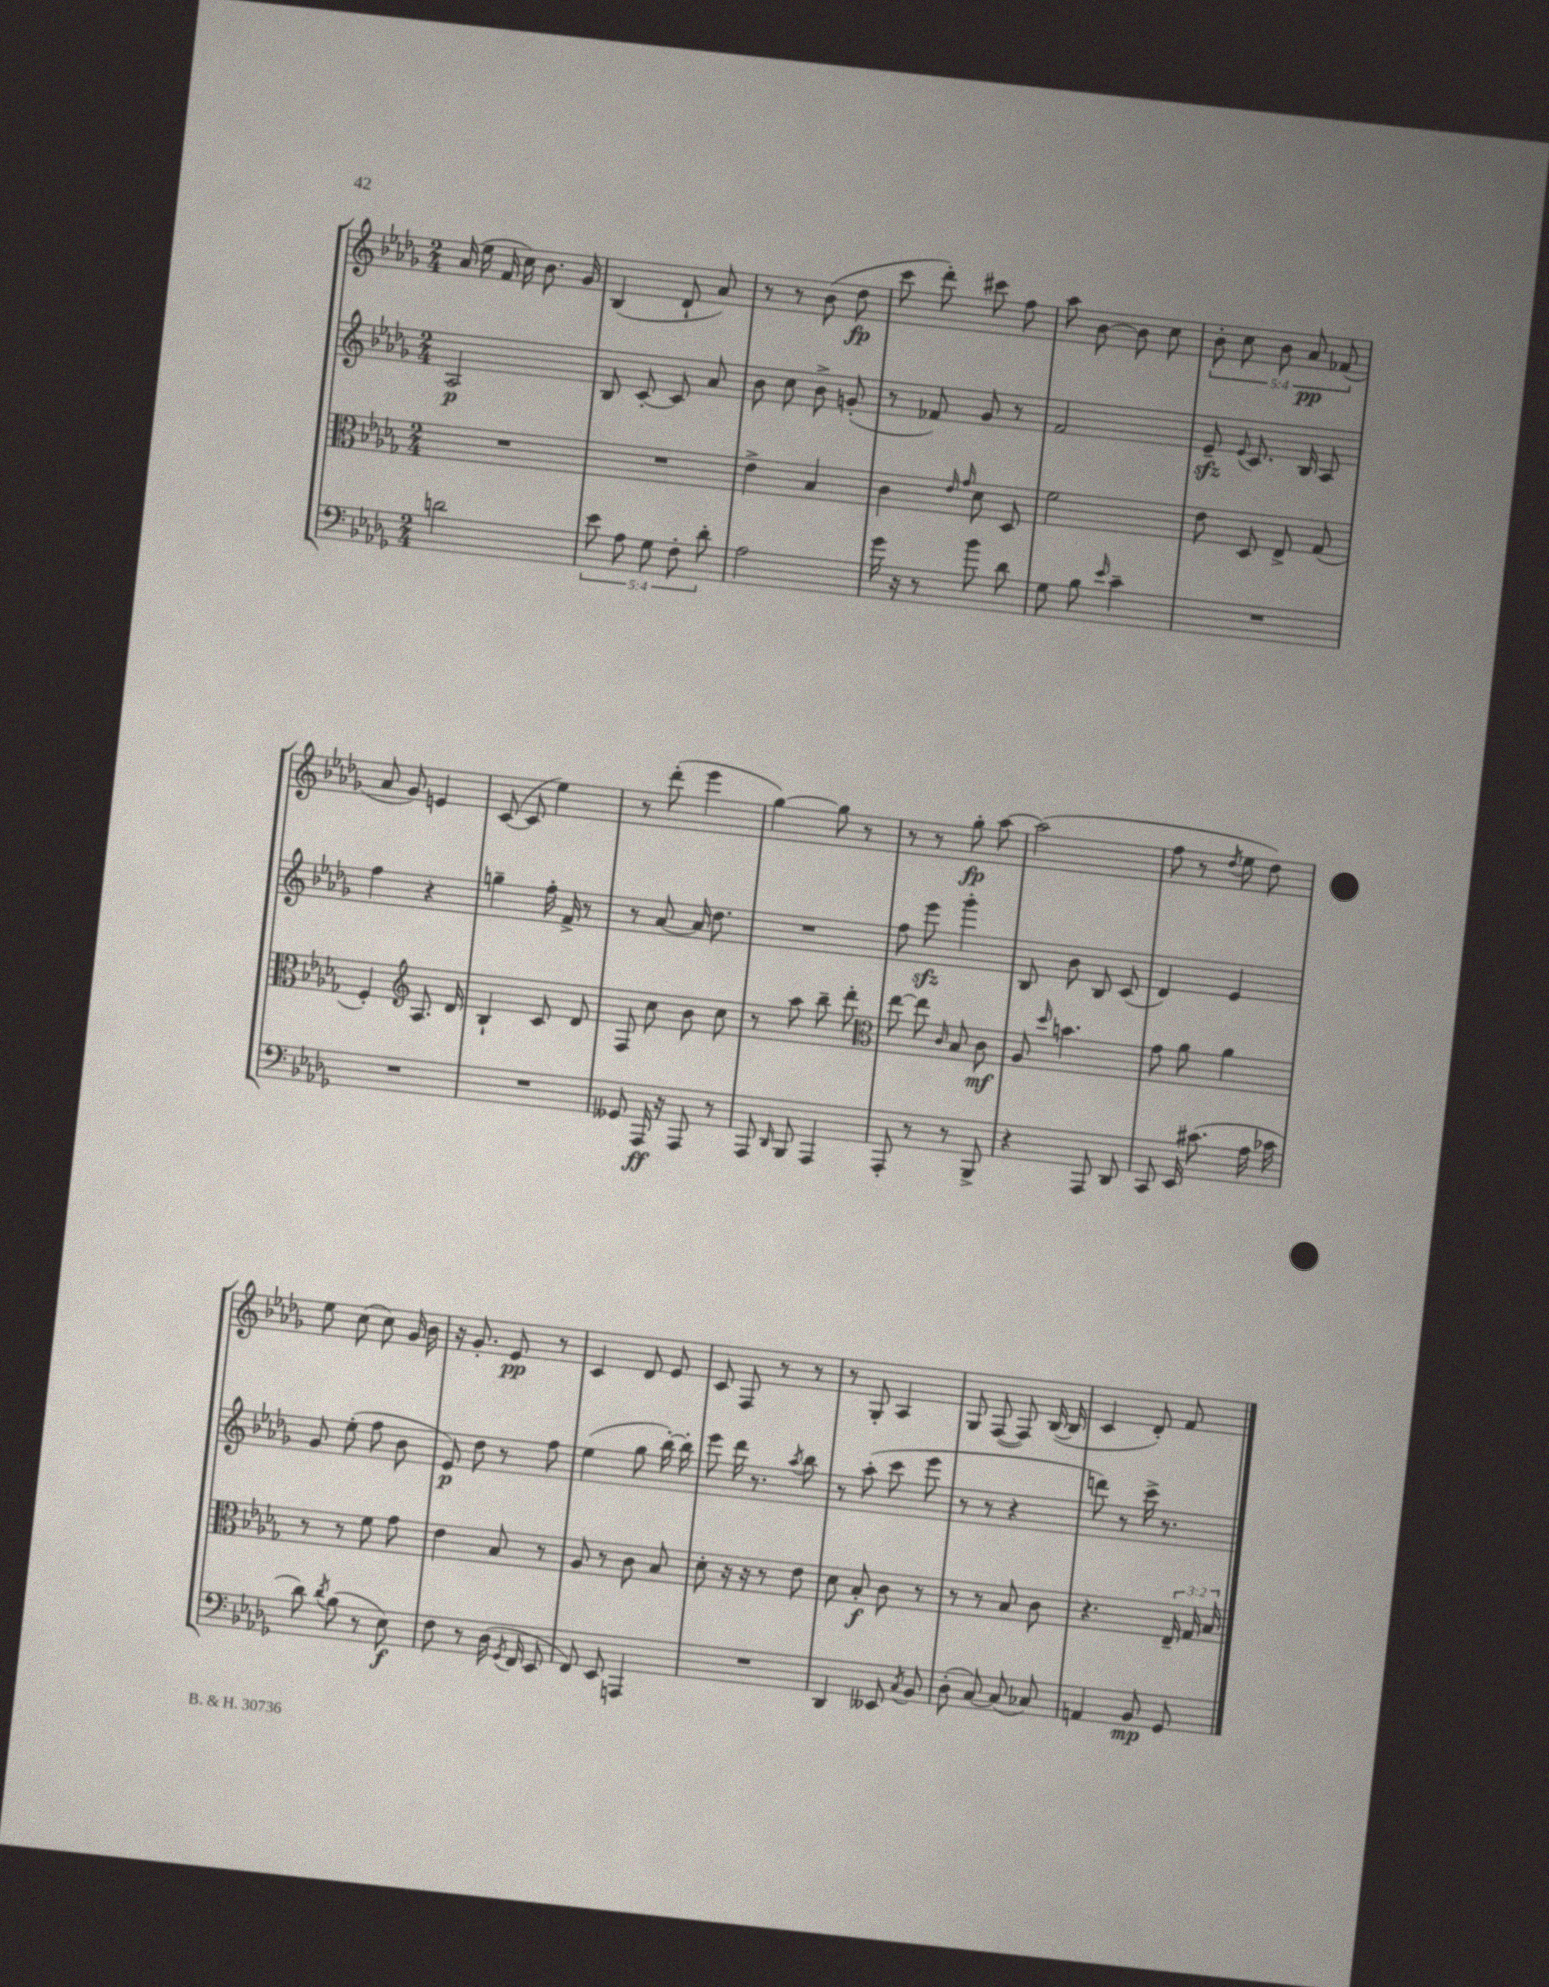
<<
\new StaffGroup <<
\new Staff = "s0" {
    \clef treble \key des \major \numericTimeSignature \time 2/4 \override Staff.TupletNumber.text = #tuplet-number::calc-fraction-text
    \autoBeamOff aes'16( ees''16 f'16 c''16) bes'8. ges'16 |
    bes4( des'8-! aes'8) |
    r8 r8 bes'8( des''8\fp |
    c'''8 des'''8-.) cis'''8 f''8 |
    aes''8 bes'8~ bes'8 c''8 |
    \tuplet 5/4 { bes'8-. c''8 bes'8 aes'8\pp fes'8( } |
    aes'8 ges'8) e'4 |
    c'8~( c'8 ees''4) |
    r8 des'''8-.( ees'''4 |
    ges''4~) ges''8 r8 |
    r8 r8 ges''8-.\fp aes''8~ |
    aes''2( |
    f''8 r8 \acciaccatura { des''8 } ees''8 des''8) |
    ees''8 c''8( c''8) ges'16 bes'16 |
    r16 ges'8.-. ees'8\pp r8 |
    c'4 des'8 ees'8 |
    c'8 f8 r8 r8 |
    r8 ges8-. aes4 |
    ges8 f8~( f8) bes16~( bes16 |
    c'4 des'8-.) f'8 \bar "|." |
}
\new Staff = "s1" {
    \clef treble \key des \major \numericTimeSignature \time 2/4
    \autoBeamOff aes2\p |
    bes8 c'8~-. c'8 aes'8 |
    bes'8 c''8 bes'8-> g'8-.( |
    r8 fes'8) ges'8 r8 |
    f'2 |
    ees'8--\sfz \appoggiatura { ees'8 } c'8. bes16 aes8 |
    f''4 r4 |
    g''4-- f''16-. f'16-> r8 |
    r8 aes'8~ aes'16 des''8. |
    R2 |
    f''8 ees'''8\sfz ges'''4-. |
    bes8 bes'8 bes8 c'8( |
    des'4) ees'4 |
    ges'8 ees''8-.( f''8 bes'8 |
    ees'8\p) des''8 r8 f''8 |
    ees''4( ges''8 bes''16~-.) bes''16-. |
    ees'''8 des'''16 r8. \acciaccatura { aes''8 } bes''8 |
    r8 aes''8-.( c'''8 ees'''8 |
    r8 r8 r4 |
    d'''8) r8 c'''16-> r8. \bar "|." |
}
\new Staff = "s2" {
    \clef alto \key des \major \numericTimeSignature \time 2/4 \override Staff.TupletNumber.text = #tuplet-number::calc-fraction-text
    \autoBeamOff R2 |
    R2 |
    ees'4-> bes4 |
    c'4 \grace { ees'16 ges'16 } des'8 des8 |
    f'2 |
    ees'8 des8 ees8-> ges8( |
    f4-.) \clef treble aes8. des'16 |
    bes4-! c'8 des'8 |
    f8 c''8 bes'8 c''8 |
    r8 aes''8 bes''8-- des'''8-. |
    \clef alto ees''8~ ees''8 \grace { c'16 } bes8 c'8\mf |
    aes8 \grace { des''16 } b'4. |
    ges'8 aes'8 aes'4 |
    r8 r8 f'8 ges'8 |
    ees'4 bes8 r8 |
    aes8 r8 c'8 bes8 |
    des'8-. r16 r16 r8 ees'8 |
    des'8 bes8-.\f c'8 r8 |
    r8 r8 bes8 c'8 |
    r4. \tuplet 3/2 { ees16-- ges16 bes16 } \bar "|." |
}
\new Staff = "s3" {
    \clef bass \key des \major \numericTimeSignature \time 2/4 \override Staff.TupletNumber.text = #tuplet-number::calc-fraction-text
    \autoBeamOff d'2 |
    \tuplet 5/4 { ees'8 aes8 ges8 f8-. des'8-. } |
    aes2 |
    ges'16 r16 r8 bes'8 des'8 |
    ges8 bes8 \grace { ees'16 } c'4-- |
    R2 |
    R2 |
    R2 |
    geses,8 aes,,16\ff r16 aes,,8 r8 |
    aes,,8 \grace { des,16 } bes,,8 aes,,4 |
    aes,,8-. r8 r8 bes,,8-> |
    r4 aes,,8 des,8 |
    c,8 ees,16 cis'8.( aes16 ces'16 |
    des'8) \acciaccatura { des'8 } bes8( r8 ees8\f) |
    f8 r8 des16( \acciaccatura { ges,8 } f,16 ees,8 |
    f,8) ees,8 a,,4 |
    R2 |
    des,4 eeses,8 \acciaccatura { c8 } bes,8 |
    des8-.( c8~) c8( ces8) |
    a,4 bes,8\mp ges,8 \bar "|." |
}
>>
>>
\layout { \context { \Score \remove "Bar_number_engraver" } }
